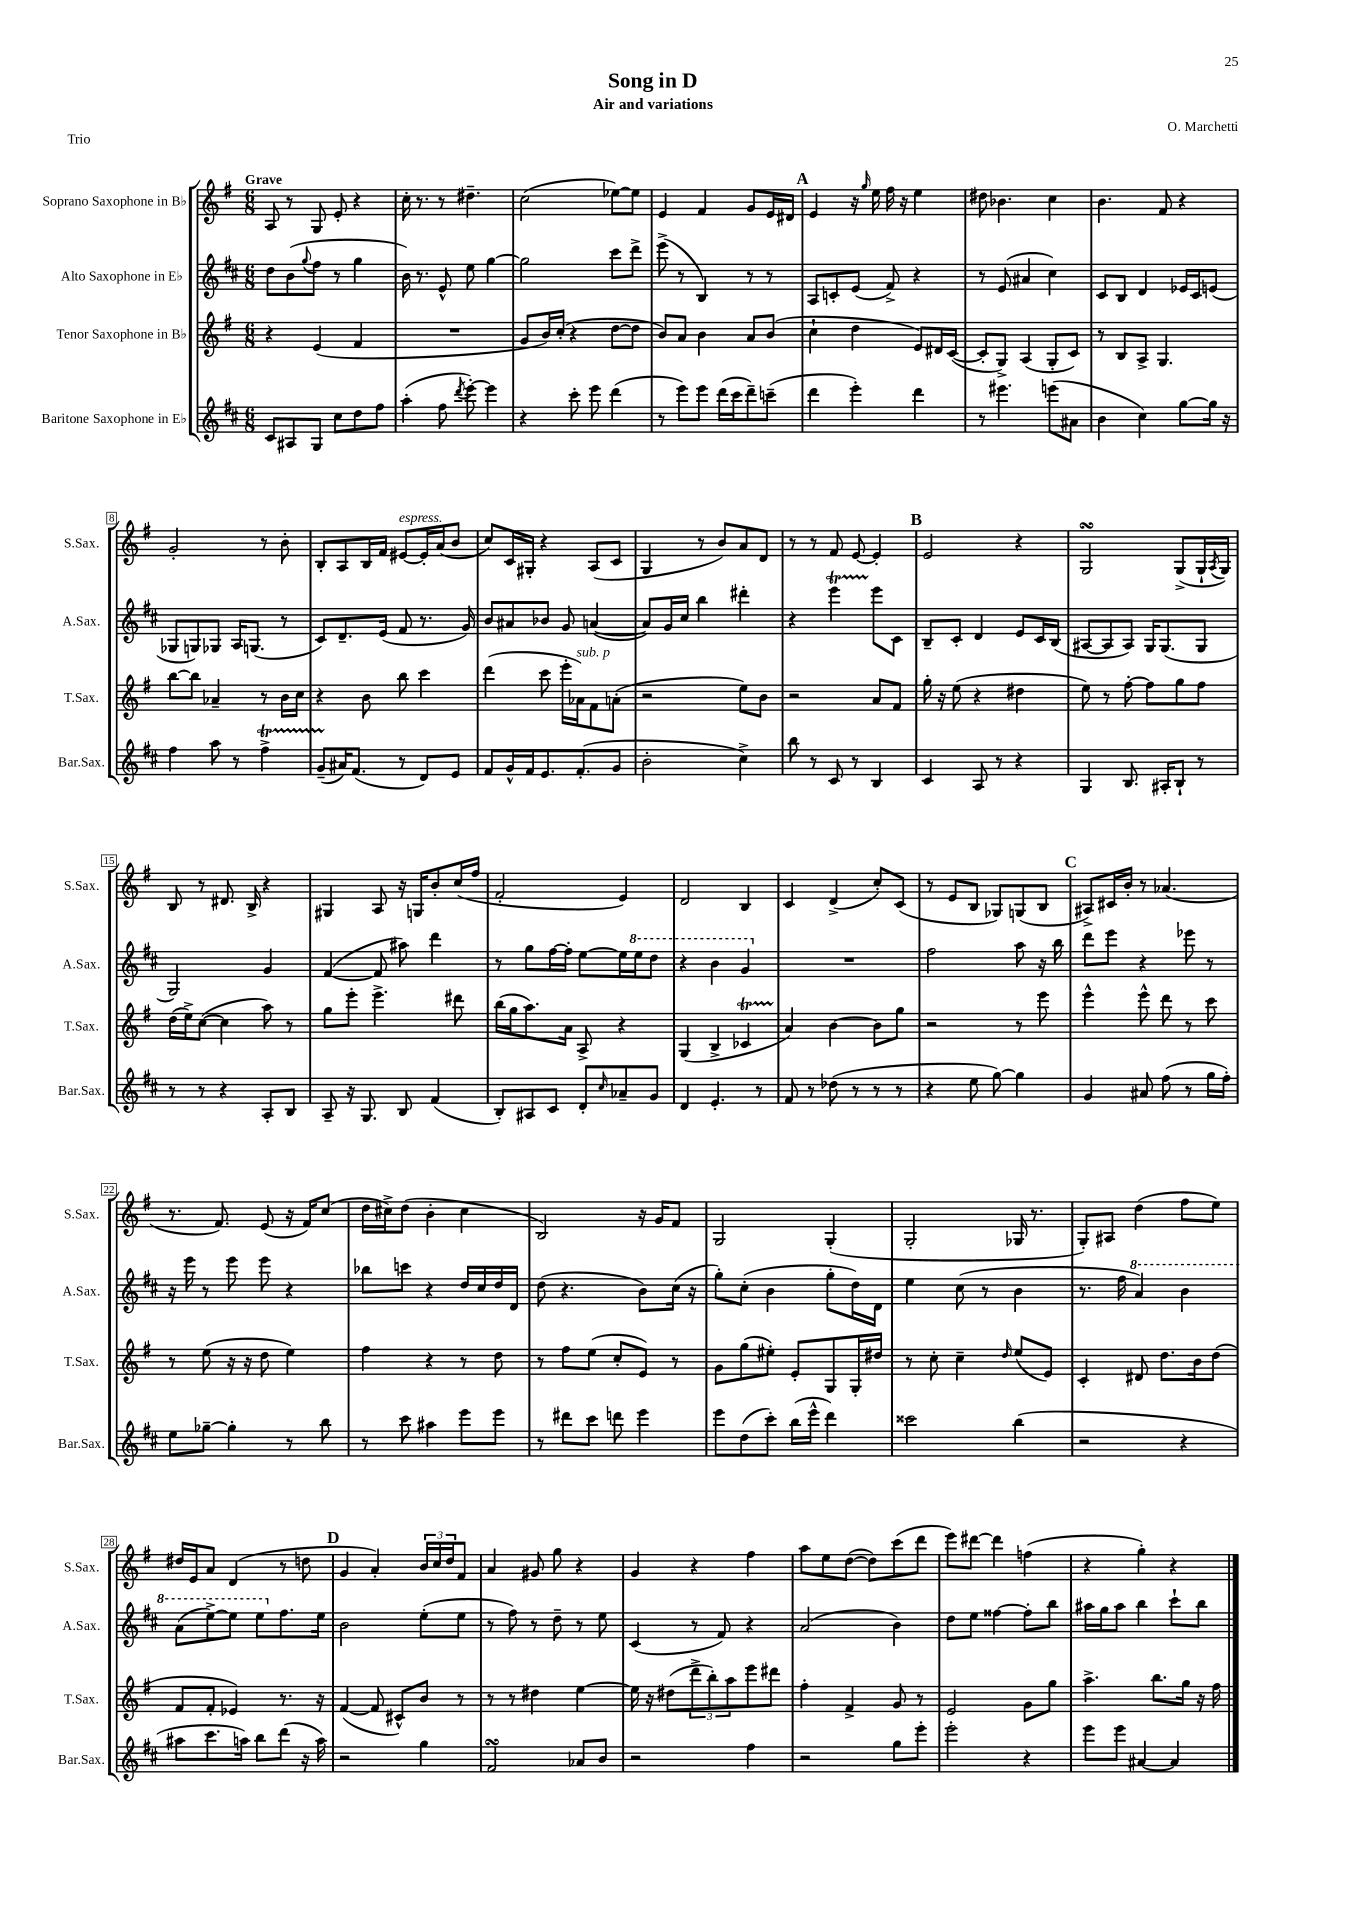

**kern	**kern	**kern	**kern
*part4	*part3	*part2	*part1
*staff4	*staff3	*staff2	*staff1
*I"Baritone Saxophone in E♭	*I"Tenor Saxophone in B♭	*I"Alto Saxophone in E♭	*I"Soprano Saxophone in B♭
*I'Bar.Sax.	*I'T.Sax.	*I'A.Sax.	*I'S.Sax.
*clefG2	*clefG2	*clefG2	*clefG2
*k[f#c#]	*k[f#]	*k[f#c#]	*k[f#]
*M6/8	*M6/8	*M6/8	*M6/8
=1	=1	=1	=1
!	!	!	!LO:TX:a:B:t=Grave
8c#/L	4r	8dd\L	8A/
8A#X/	.	(8b\	8r
.	.	8qqgg/	.
8G/J	(4e/	8ff#\J	8G/
8cc#\L	.	8r	8e'/
8dd\	4f#/	4gg\	4r
8ff#\J	.	.	.
=2	=2	=2	=2
(4aa'\	2.r	16b\)	16cc'\
.	.	8.r	8.r
8ff#\	.	8e^^/	8r
8qddd/	.	.	.
[8eee'\)	.	8ee\	4.dd#X~\
4eee\]	.	[4gg\	.
=3	=3	=3	=3
4r	8g/L	2gg\]	(2cc\
.	16b/L)	.	.
.	(16cc'/JJ	.	.
8ccc#'\	4r	.	.
8eee\	.	.	.
(4ddd\	[8dd\L	8ccc#\L	[8ee-X\L)
.	8dd\J]	8ddd^\J	8ee-\J]
=4	=4	=4	=4
8r	8b/L)	(8eee^\	4e/
8eee\L)	8a/J	8r	.
8eee\J	4b\	4B/)	4f#/
(16ddd\LL	.	.	.
16ccc#\J	.	.	.
8ddd~\)	8a/L	8r	8g/L
(8cccn~\J	(8b/J	8r	16e/L
.	.	.	16d#X/JJ
!!LO:REH:place=s1:t=A
=5	=5	=5	=5
4ddd\	4cc`\	8A/L	4e/
.	.	8cn'/	.
4eee'\)	4dd\	(8e/J	16r
.	.	.	16qqgg/
.	.	.	16ee\
.	.	8f#^/)	16ff#\
.	.	.	16r
4ddd\	8e/L)	4r	4ee\
.	16d#X/L	.	.
.	([16c/JJ	.	.
=6	=6	=6	=6
8r	8c'/L]	8r	8dd#X\
4.eee#X\	8G^/J)	(8e/	4.b-X\
.	(4A/	4a#X/	.
(8eeen\L	8G'/L	4cc#\)	4cc\
8a#X\J	8c/J)	.	.
=7	=7	=7	=7
4b\	8r	8c#/L	4.b\
.	8B/L	8B/J	.
4cc#\)	8A^/J	4d/	.
.	4.G/	.	8f#/
[8gg\L	.	16e-X/LL	4r
.	.	16c#/J	.
16gg\Jk]	.	(8en/J	.
16r	.	.	.
!!LO:LB:g=z
=8	=8	=8	=8
4ff#\	[8bb\L	8G-X/L	2g'/
.	8bb\J]	8Gn/)	.
8aa\	4a-X~/	8G-X/J	.
8r	.	16A/KL	.
.	.	(8.Gn/J	.
4ff#t^\	8r	.	8r
.	16b\LL	8r	8b'\
.	16cc\JJ	.	.
=9	=9	=9	=9
(8gTTT~/L	4r	8c#/L)	8B'/L
16a#X/K)	.	8.d~/	8A/
(8.f#/J	.	.	.
.	8b\	.	16B/L
.	.	(16e/Jk	16f#/JJ
!	!	!	!LO:TX:a:i:t=espress.
8r	8bb\	8f#/	[8e#X/L
8d/L)	4ccc\	8.r	16e#'/L]
.	.	.	(16a/J
8e/J	.	.	8b/J
.	.	16g/)	.
=10	=10	=10	=10
8f#/L	(4ddd\	8b/L	8cc/L)
16g^^/L	.	8a#X/	16c/L
16f#/J	.	.	16G#X'/JJ
8.e/	8ccc\	8b-X/J	4r
.	16eee'\LL	8g/	.
!	!LO:TX:a:i:t=sub. p	!	!
(8.f#'/	16a-X\J)	.	.
.	8f#\	([4an/	(8A/L
8g/J	(8an'\J	.	8c/J
=11	=11	=11	=11
2b'\	2r	8a/L])	4G/
.	.	16g/L	.
.	.	16cc#/JJ	.
.	.	4bb\	8r
.	.	.	8b/L)
4cc#^\)	8ee\L)	4ddd#X'\	8a/
.	8b\J	.	8d/J
=12	=12	=12	=12
8bb\	2r	4r	8r
8r	.	.	8r
8c#/	.	4eeeT\	8f#/
8r	.	.	[8e/
4B/	8a/L	8eee\L	4e'/]
.	8f#/J	8c#\J	.
!!LO:REH:place=s1:t=B
=13	=13	=13	=13
4c#/	16gg'\	8B~/L	2e/
.	16r	.	.
.	(8ee\	8c#'/J	.
8A/	4r	4d/	.
8r	.	.	.
4r	4dd#X\	8e/L	4r
.	.	16c#/L	.
.	.	(16B/JJ	.
=14	=14	=14	=14
4G/	8ee\)	[8A#X/L	2GsSSs/
.	8r	8A#/]	.
8.B/	[8ff#'\	8A#/J)	.
.	8ff#\L]	16G/KL	.
16A#X'/KL	.	(8.G/	.
8B`/J	8gg\	.	(8G^/L
8r	8ff#\J	8G/J	16G`/L
.	.	.	8qA/
.	.	.	16G/JJ)
!!LO:LB:g=z
=15	=15	=15	=15
8r	(16dd\LL	2G/)	8B/
.	16ee^\J)	.	.
8r	([8cc\J	.	8r
4r	4cc\]	.	8.d#X/
.	.	.	16B^/
8A'/L	8aa\)	4g/	4r
8B/J	8r	.	.
=16	=16	=16	=16
8A~/	8gg\L	([4f#/	4G#X/
16r	8eee'\J	.	.
8.G/	.	.	.
.	4.eee^\	8f#/]	8A/
8B/	.	8aa#X\)	16r
.	.	.	16Gn/KL
(4f#/	.	4ddd\	8b'/
.	8ddd#X\	.	(16cc/L
.	.	.	16ff#/JJ
=17	=17	=17	=17
8B'/L)	(16bb\LL	8r	2f#'/
.	16gg\J	.	.
8A#X/	8.aa\)	8gg\L	.
8c#/J	.	[16ff#\L	.
.	16a\Jk	16ff#'\JJ]	.
8d'/L	8A^/	[8ee\L	.
16qqcc#/	.	.	.
8a-X~/	4r	16ee\L]	4e/)
*	*	*8va	*
.	.	16eee\J	.
8g/J	.	8ddd\J	.
=18	=18	=18	=18
4d/	(4G/	4r	2d/
4.e'/	4B^/	4bb\	.
.	4c-XT/	4gg/	4B/
8r	.	.	.
=19	=19	=19	=19
*	*	*X8va	*
8f#/	4a/)	2.r	4c/
8r	.	.	.
(8dd-X\	[4b\	.	(4d^/
8r	.	.	.
8r	8b\L]	.	8cc'/L)
8r	8gg\J	.	(8c/J
=20	=20	=20	=20
4r	2r	2ff#\	8r
.	.	.	8e/L
8ee\	.	.	8B/J
[8gg\)	.	.	8G-X/L)
4gg\]	8r	8aa\	(8Gn/
.	8eee\	16r	8B/J
.	.	16bb\	.
!!LO:REH:place=s1:t=C
=21	=21	=21	=21
4g/	4eee^^\	8ddd\L	8A#X^/L)
.	.	8eee\J	16c#X/L
.	.	.	16b'/JJ
8a#X/	8eee^^\	4r	8r
(8ff#\	8ddd\	.	(4.a-X/
8r	8r	8eee-X\	.
16gg\LL	8ccc\	8r	.
16ff#'\JJ)	.	.	.
!!LO:LB:g=z
=22	=22	=22	=22
8ee\L	8r	16r	8.r
.	.	16eee\	.
[8gg-X~\J	(8ee\	8r	.
.	.	.	8.f#/)
4gg-'\]	16r	8eee\	.
.	16r	.	.
.	8dd\	8eee\	(8e/
8r	4ee\)	4r	16r
.	.	.	16f#/KL)
8bb\	.	.	(8cc/J
=23	=23	=23	=23
8r	4ff#\	8bb-X\L	16dd\LL
.	.	.	16cc#X^\J)
8ccc#\	.	8cccn\J	(8dd\J
4aa#X\	4r	4r	4b'\
8eee\L	8r	16dd/LL	4cc#\
.	.	16cc#/	.
8eee\J	8dd\	16dd/	.
.	.	16d/JJ	.
=24	=24	=24	=24
8r	8r	(8dd\	2B/)
8ddd#X\L	8ff#\L	4.r	.
8ccc#\J	(8ee\J	.	.
8dddn\	8cc'/L	.	.
4eee\	8e/J)	8b\L)	16r
.	.	.	16g/KL
.	8r	(16cc#\Jk	8f#/J
.	.	16r	.
=25	=25	=25	=25
8eee\L	8g\L	8gg'\L)	2G/
(8dd\	(8gg\	(8cc#'\J	.
8ccc#'\J)	8ee#X'\J)	4b\	.
(16bb\LL	8e'/L	.	.
16eee^^\JJ	.	.	.
4ddd\)	8G/	8gg'\L	(4G'/
.	16G'/L	16dd\L)	.
.	16dd#X/JJ	16d\JJ	.
=26	=26	=26	=26
2ccc##X\	8r	4ee\	2G'/
.	8cc'\	.	.
.	4cc~\	(8cc#\	.
.	.	8r	.
.	16qqdd/	.	.
(4bb\	(8ee/L	4b\	16G-X/
.	.	.	8.r
.	8e/J)	.	.
=27	=27	=27	=27
2r	4c'/	8.r	8G'/L)
.	.	.	8A#X/J
.	.	16ff#\	.
*	*	*8va	*
.	8d#X/	4aa/)	(4dd\
.	8.dd\L	.	.
4r	.	4bb\	8ff#\L
.	16b\k	.	.
.	(8dd\J	.	8ee\J)
!!LO:LB:g=z
=28	=28	=28	=28
8aa#X\L	8f#/L	(8aa\L	16dd#X/LL
.	.	.	16e/J
8.ccc#\	8f#'/J	[8eee^\)	8a/J
.	4e-X/)	8eee\J]	(4d/
16aan\Jk)	.	.	.
8bb\L	.	8eee\L	.
*	*	*X8va	*
(8ddd\J	8.r	8.ff#\	8r
16r	.	.	8ddn\
16aa\)	16r	16ee\Jk	.
!!LO:REH:place=s1:t=D
=29	=29	=29	=29
2r	([4f#/	2b\	4g/
.	8f#/]	.	4a'/)
.	8c#X^^/L)	.	.
4gg\	8b/J	(8ee'\L	24b/LL
.	.	.	24cc/
.	.	.	24dd/J
.	8r	8ee\J	8f#/J
=30	=30	=30	=30
2f#sSsS/	8r	8r	4a/
.	8r	8ff#\)	.
.	4dd#X\	8r	8g#X/
.	.	8dd~\	8gg\
8a-X/L	[4ee\	8r	4r
8b/J	.	8ee\	.
=31	=31	=31	=31
2r	16ee\]	(4c#/	4g/
.	16r	.	.
.	(8dd#X\L	.	.
.	12ddd^\	8r	4r
.	12bb'\)	.	.
.	.	8f#/)	.
.	12aa\	.	.
4ff#\	8eee\	4r	4ff#\
.	8ddd#X\J	.	.
=32	=32	=32	=32
2r	4ff#'\	(2a/	8aa\L
.	.	.	8ee\
.	4f#^/	.	([8dd\J
.	.	.	8dd\L])
8gg\L	8g/	4b\)	(8ccc\
8eee'\J	8r	.	8ddd\J
=33	=33	=33	=33
2eee'\	2e/	8dd\L	8eee\L)
.	.	8ee\J	[8ddd#X\J
.	.	[4ff##X\	4ddd#\]
4r	8g\L	8ff##'\L]	(4ffn\
.	8gg\J	8bb\J	.
=34	=34	=34	=34
8eee\L	4.aa^\	16aa#X\LL	4r
.	.	16gg\J	.
8eee\J	.	8aa#\J	.
[4a#X/	.	4bb\	4gg'\)
.	8.bb\L	.	.
4a#/]	.	8ccc#`\L	4r
.	16gg\Jk	.	.
.	16r	8bb\J	.
.	16ff#\	.	.
==	==	==	==
*-	*-	*-	*-
